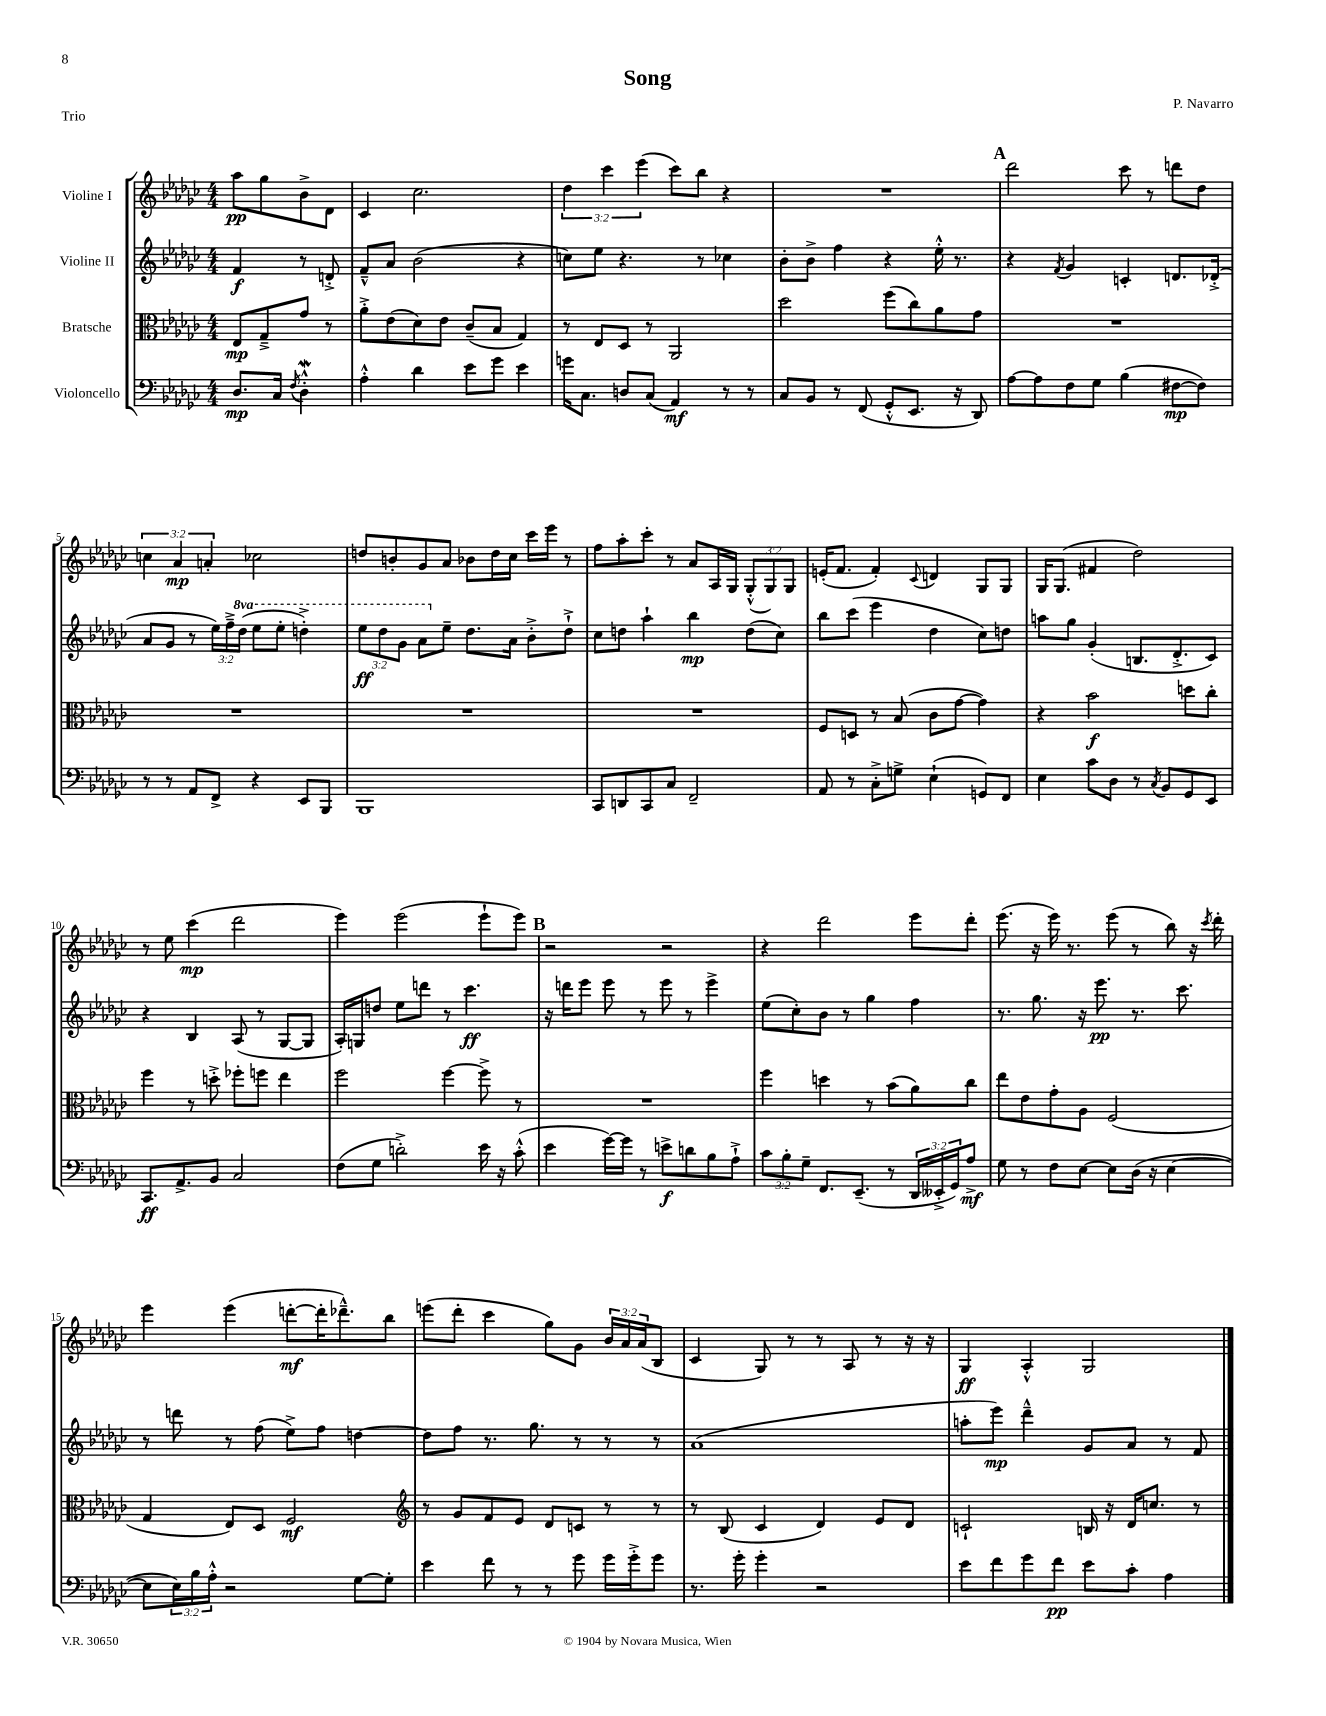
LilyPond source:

\header { title = "Song" composer = "P. Navarro" piece = "Trio" }
<<
\new StaffGroup <<
\new Staff = "s0" \with { instrumentName = "Violine I" } {
    \clef treble \key ges \major \numericTimeSignature \time 4/4 \override Staff.TupletNumber.text = #tuplet-number::calc-fraction-text \partial 2
    aes''8\pp ges''8 bes'8-> des'8 |
    ces'4 ces''2. |
    \tuplet 3/2 { des''4 ces'''4 ees'''4( } ces'''8) bes''8 r4 |
    R1 |
    \mark \markup { \bold "A" } des'''2 ces'''8 r8 d'''8 des''8 |
    \tuplet 3/2 { c''4 aes'4\mp a'4-. } ces''2 |
    d''8 b'8-. ges'8 aes'8 bes'8 d''16 ces''16 ces'''16 ees'''16 r8 |
    f''8 aes''8-. ces'''8-. r8 aes'8 aes16 ges16 \tuplet 3/2 { ges8-.-^( ges8) ges8 } |
    e'16-.( f'8. f'4-.) \appoggiatura { ces'8 } d'4 ges8 ges8 |
    ges16 ges8.( fis'4 des''2) |
    r8 ees''8 ces'''4\mp( des'''2 |
    ees'''4) ees'''2( ees'''8-! ees'''8) |
    \mark \markup { \bold "B" } r2 r2 |
    r4 des'''2 ees'''8 des'''8-. |
    ees'''8.( r16 ees'''16) r8. ees'''8( r8 bes''8) r16 \acciaccatura { ces'''8 } des'''16-. |
    ees'''4 ees'''4( d'''8~-.\mf d'''16-. des'''8.---^) bes''8 |
    e'''8( des'''8-. ces'''4 ges''8) ges'8 \tuplet 3/2 { bes'16 aes'16 aes'16( } bes8 |
    ces'4 ges8) r8 r8 aes8 r8 r16 r16 |
    ges4\ff aes4-.-^ ges2 \bar "|." |
}
\new Staff = "s1" \with { instrumentName = "Violine II" } {
    \clef treble \key ges \major \numericTimeSignature \time 4/4 \override Staff.TupletNumber.text = #tuplet-number::calc-fraction-text \set Staff.ottavationMarkups = #ottavation-simple-ordinals \partial 2
    f'4\f r8 d'8-.-> |
    f'8---^ aes'8 bes'2( r4 |
    c''8) ees''8 r4. r8 ces''4 |
    bes'8-. bes'8-> f''4 r4 ees''16-.-^ r8. |
    \mark \markup { \bold "A" } r4 \acciaccatura { f'8 } ges'4 c'4-. d'8. des'16-.->( |
    aes'8 ges'8 r8 \tuplet 3/2 { ees''16) f''16---> \ottava #1 des'''16( } ees'''8 ees'''8-. d'''4-.->) |
    \tuplet 3/2 { ees'''8\ff des'''8 ges''8 } aes''8 \ottava #0 ees''8-- des''8. aes'16 bes'8-.-> des''8-!-> |
    ces''8 d''8 aes''4-! bes''4\mp d''8( ces''8) |
    bes''8 ces'''8( ees'''4 des''4 ces''8) d''8 |
    a''8 ges''8 ges'4-.( b8. des'8.-.-> ces'8) |
    r4 bes4 aes8( r8 ges8~ ges8 |
    aes16-.) g16 d''8 ees''8 d'''8 r8 ces'''4.\ff |
    \mark \markup { \bold "B" } r16 d'''16 ees'''8 ees'''8 r8 ees'''8 r8 ees'''4-> |
    ees''8( ces''8-.) bes'8 r8 ges''4 f''4 |
    r8. ges''8. r16 ees'''8.\pp r8. ces'''8. |
    r8 d'''8 r8 f''8( ees''8->) f''8 d''4~ |
    d''8 f''8 r8. ges''8. r8 r8 r8 |
    aes'1( |
    a''8-. ees'''8\mp) des'''4---^ ges'8 aes'8 r8 f'8 \bar "|." |
}
\new Staff = "s2" \with { instrumentName = "Bratsche" } {
    \clef alto \key ges \major \numericTimeSignature \time 4/4 \partial 2
    ees8\mp ges8---> ges'8 r8 |
    aes'8-.-> ees'8( des'8) ees'8 ces'8--( bes8 ges4) |
    r8 ees8 des8 r8 aes,2 |
    des''2 f''8( ces''8) aes'8 ges'8 |
    \mark \markup { \bold "A" } R1 |
    R1 |
    R1 |
    R1 |
    f8 d8 r8 bes8( ces'8 ges'8~ ges'4) |
    r4 bes'2\f d''8 ces''8-. |
    f''4 r8 d''8-.-> fes''8-. f''8 ees''4 |
    f''2 f''4~ f''8-> r8 |
    \mark \markup { \bold "B" } R1 |
    f''4 d''4 r8 bes'8( aes'8) ces''8 |
    ees''8 ees'8 ges'8-. aes8 f2( |
    ges4 ees8) des8 f2\mf |
    \clef treble r8 ges'8 f'8 ees'8 des'8 c'8 r8 r8 |
    r8 bes8( ces'4 des'4) ees'8 des'8 |
    c'2-! b16 r16 des'16 c''8. r8 \bar "|." |
}
\new Staff = "s3" \with { instrumentName = "Violoncello" } {
    \clef bass \key ges \major \numericTimeSignature \time 4/4 \override Staff.TupletNumber.text = #tuplet-number::calc-fraction-text \partial 2
    des8.\mp ces16 \acciaccatura { f8 } des4-.-^\mordent |
    aes4-.-^ des'4 ees'8 ges'8 ees'4 |
    g'16 ces8. d8 ces8( aes,4\mf) r8 r8 |
    ces8 bes,8 r8 f,8( ges,8-.-^ ees,8. r16 des,8) |
    \mark \markup { \bold "A" } aes8~ aes8 f8 ges8 bes4( fis8~\mp fis8) |
    r8 r8 aes,8 f,8-> r4 ees,8 bes,,8 |
    bes,,1 |
    ces,8 d,8 ces,8 ces8 f,2-- |
    aes,8 r8 ces8-.-> g8-> ees4-!( g,8) f,8 |
    ees4 ces'8 des8 r8 \acciaccatura { ces8 } bes,8 ges,8 ees,8 |
    ces,8.\ff aes,8.-> bes,8 ces2 |
    f8( ges8 d'2-.->) ees'16 r16 ces'8-.-^( |
    \mark \markup { \bold "B" } ees'4 ges'16~) ges'16 r8 e'8->\f d'8 bes8 aes8-!-> |
    \tuplet 3/2 { ces'8 bes8-. ges8-- } f,8. ees,8.--( r8 \tuplet 3/2 { des,16 eeses,16-.-> ges,16) } aes8->\mf |
    ges8 r8 f8 ees8~ ees8 des16( r16 ees4~ |
    ees8 \tuplet 3/2 { ees16) bes16 aes16-.-^ } r2 ges8~ ges8-. |
    ees'4 f'8 r8 r8 ges'8 ges'16 ges'16-.-> ges'8 |
    r8. ges'16-. ges'4-. r2 |
    ees'8 f'8 ges'8 f'8\pp ees'8 ces'8-. aes4 \bar "|." |
}
>>
>>
